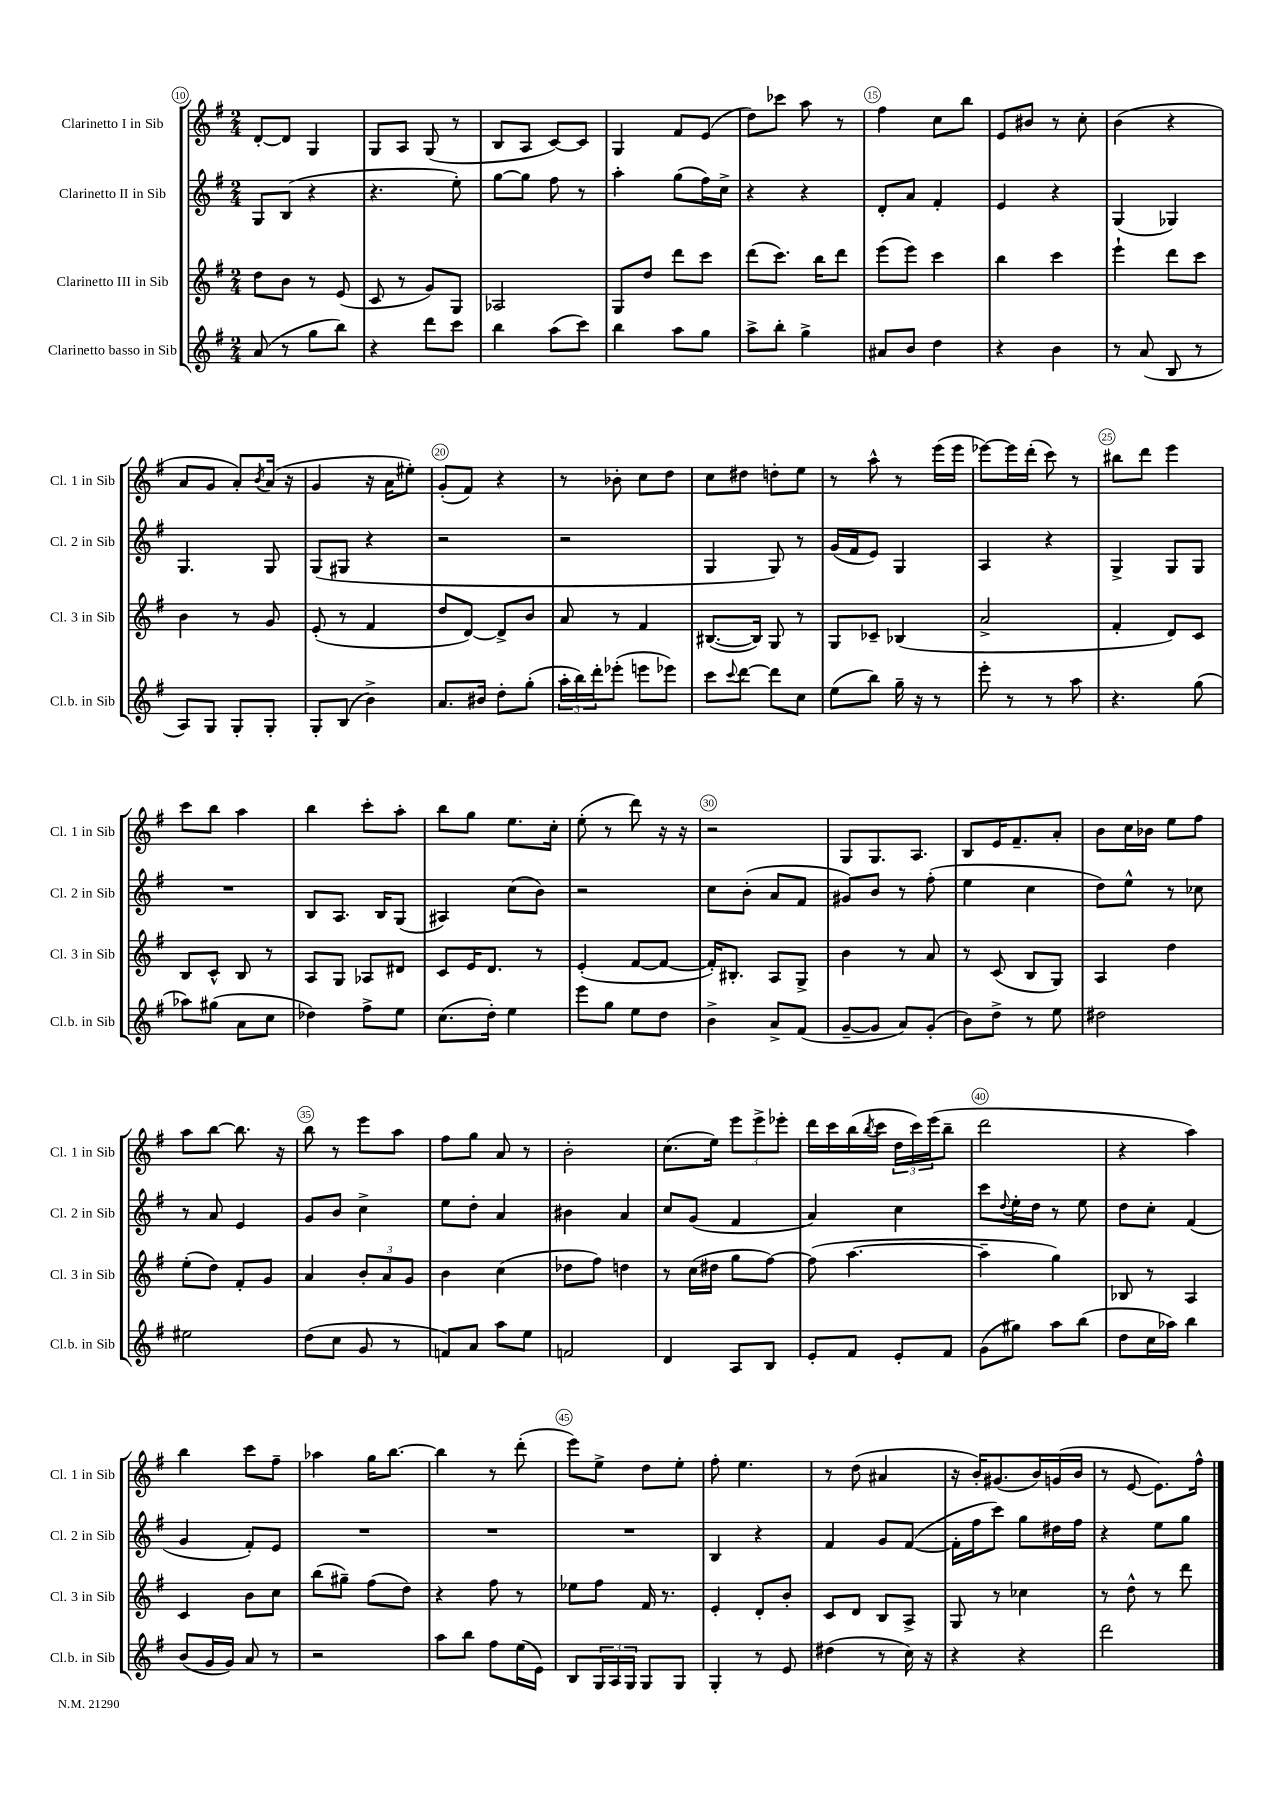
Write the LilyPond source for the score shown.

<<
\new StaffGroup <<
\new Staff = "s0" \with { instrumentName = "Clarinetto I in Sib" shortInstrumentName = "Cl. 1 in Sib" } {
    \clef treble \key g \major \numericTimeSignature \time 2/4
    d'8~-. d'8 g4 |
    g8 a8 g8( r8 |
    b8 a8 c'8~) c'8 |
    g4 fis'8 e'8( |
    d''8) ces'''8 a''8 r8 |
    fis''4 c''8 b''8 |
    e'8 bis'8 r8 c''8-. |
    b'4( r4 |
    a'8 g'8 a'8-.) \acciaccatura { b'8 } a'16( r16 |
    g'4 r16 a'16 eis''8-.) |
    g'8-.( fis'8) r4 |
    r8 bes'8-. c''8 d''8 |
    c''8 dis''8 d''8-. e''8 |
    r8 a''8-^ r8 e'''16( e'''16 |
    ees'''8~) ees'''16 d'''16-.( c'''8) r8 |
    bis''8 d'''8 e'''4 |
    c'''8 b''8 a''4 |
    b''4 c'''8-. a''8-. |
    b''8 g''8 e''8. c''16-. |
    e''8-.( r8 d'''8) r16 r16 |
    r2 |
    g8 g8. a8. |
    b8 e'16 fis'8.-- a'8-. |
    b'8 c''16 bes'16 e''8 fis''8 |
    a''8 b''8~ b''8. r16 |
    b''8 r8 e'''8 a''8 |
    fis''8 g''8 a'8 r8 |
    b'2-. |
    c''8.( e''16) \tuplet 3/2 { e'''8 e'''8-> ees'''8-. } |
    d'''16 c'''16 b''16( \acciaccatura { b''8 } c'''16 \tuplet 3/2 { d''16 c'''16) e'''16( } b''8-- |
    d'''2 |
    r4 a''4) |
    b''4 c'''8 fis''8-- |
    aes''4 g''16 b''8.~ |
    b''4 r8 d'''8-.( |
    e'''8) e''8-> d''8 e''8-. |
    fis''8-. e''4. |
    r8 d''8( ais'4 |
    r16 b'16-.) gis'8.( b'16) g'16( b'16 |
    r8 e'8~ e'8.) fis''16-^ \bar "|." |
}
\new Staff = "s1" \with { instrumentName = "Clarinetto II in Sib" shortInstrumentName = "Cl. 2 in Sib" } {
    \clef treble \key g \major \numericTimeSignature \time 2/4
    g8 b8( r4 |
    r4. e''8-.) |
    g''8~ g''8 fis''8 r8 |
    a''4-. g''8( fis''16) c''16-> |
    r4 r4 |
    d'8-. a'8 fis'4-. |
    e'4 r4 |
    g4( ges4) |
    g4. g8 |
    g8( gis8 r4 |
    r2 |
    r2 |
    g4 g8) r8 |
    g'16( fis'16 e'8) g4 |
    a4 r4 |
    g4-> g8 g8 |
    R2 |
    b8 a8. b16 g8( |
    ais4) c''8( b'8) |
    r2 |
    c''8 b'8-.( a'8 fis'8 |
    gis'8) b'8 r8 fis''8-.( |
    e''4 c''4 |
    d''8) e''8-^ r8 ces''8 |
    r8 a'8 e'4 |
    g'8 b'8 c''4-> |
    e''8 d''8-. a'4 |
    bis'4 a'4 |
    c''8 g'8( fis'4 |
    a'4) c''4 |
    c'''8 \appoggiatura { d''8 } e''16-. d''16 r8 e''8 |
    d''8 c''8-. fis'4( |
    g'4 fis'8-.) e'8 |
    R2 |
    R2 |
    R2 |
    b4 r4 |
    fis'4 g'8 fis'8~( |
    fis'16-. fis''16 c'''8) g''8 dis''16 fis''16 |
    r4 e''8 g''8 \bar "|." |
}
\new Staff = "s2" \with { instrumentName = "Clarinetto III in Sib" shortInstrumentName = "Cl. 3 in Sib" } {
    \clef treble \key g \major \numericTimeSignature \time 2/4
    d''8 b'8 r8 e'8( |
    c'8 r8 g'8) g8 |
    aes2 |
    g8 d''8 d'''8 c'''8 |
    d'''8( c'''8.) b''16 d'''8 |
    e'''8( e'''8) c'''4 |
    b''4 c'''4 |
    e'''4-! d'''8 c'''8 |
    b'4 r8 g'8 |
    e'8-.( r8 fis'4 |
    d''8 d'8~) d'8-> b'8 |
    a'8 r8 fis'4 |
    bis8.~( bis16) g8 r8 |
    g8 ces'8-- bes4( |
    a'2-> |
    fis'4-. d'8) c'8 |
    b8 c'8-^ b8 r8 |
    a8 g8 aes8 dis'8 |
    c'8 e'16 d'8. r8 |
    e'4-.( fis'8~ fis'8~ |
    fis'16-.) bis8.-. a8 g8-> |
    b'4 r8 a'8 |
    r8 c'8( b8 g8) |
    a4 d''4 |
    e''8-.( d''8) fis'8-. g'8 |
    a'4 \tuplet 3/2 { b'8-. a'8 g'8 } |
    b'4 c''4( |
    des''8 fis''8) d''4 |
    r8 c''16( dis''16 g''8 fis''8~) |
    fis''8( a''4.~ |
    a''4-- g''4) |
    bes8 r8 a4 |
    c'4 b'8 c''8 |
    b''8( gis''8--) fis''8( d''8) |
    r4 fis''8 r8 |
    ees''8 fis''8 fis'16 r8. |
    e'4-. d'8-. b'8-. |
    c'8 d'8 b8 a8-> |
    g8 r8 ces''4 |
    r8 d''8-^ r8 d'''8 \bar "|." |
}
\new Staff = "s3" \with { instrumentName = "Clarinetto basso in Sib" shortInstrumentName = "Cl.b. in Sib" } {
    \clef treble \key g \major \numericTimeSignature \time 2/4
    a'8( r8 g''8 b''8) |
    r4 d'''8 c'''8 |
    b''4 a''8( c'''8) |
    b''4 a''8 g''8 |
    a''8-> b''8-. g''4-> |
    ais'8 b'8 d''4 |
    r4 b'4 |
    r8 a'8( b8 r8 |
    a8) g8 g8-. g8-. |
    g8-. b8( b'4->) |
    a'8. bis'16 d''8-. g''8-.( |
    \tuplet 3/2 { a''16-. b''16) d'''16-. } ees'''8-.( e'''8 ees'''8) |
    c'''8 \appoggiatura { c'''8 } d'''8~ d'''8 c''8 |
    e''8( b''8) g''16-- r16 r8 |
    e'''8-. r8 r8 a''8 |
    r4. g''8( |
    aes''8) gis''8( a'8 c''8 |
    des''4) fis''8-> e''8 |
    c''8.( d''16-.) e''4 |
    e'''8 g''8 e''8 d''8 |
    b'4-> a'8-> fis'8( |
    g'8~-- g'8 a'8) g'8-.( |
    b'8) d''8-> r8 e''8 |
    dis''2 |
    eis''2 |
    d''8( c''8 g'8 r8 |
    f'8) a'8 a''8 e''8 |
    f'2 |
    d'4 a8 b8 |
    e'8-. fis'8 e'8-. fis'8 |
    g'8( gis''8) a''8 b''8( |
    d''8 c''16 aes''16) b''4 |
    b'8( g'16 g'16) a'8 r8 |
    r2 |
    a''8 b''8 fis''8 e''16( e'16) |
    b8 \tuplet 3/2 { g16 a16 g16 } g8 g8 |
    g4-. r8 e'8 |
    dis''4( r8 c''16) r16 |
    r4 r4 |
    d'''2 \bar "|." |
}
>>
>>
\layout { \context { \Score currentBarNumber = #10 \override BarNumber.break-visibility = ##(#f #t #t) barNumberVisibility = #(every-nth-bar-number-visible 5) \override BarNumber.stencil = #(make-stencil-circler 0.1 0.3 ly:text-interface::print) } }
